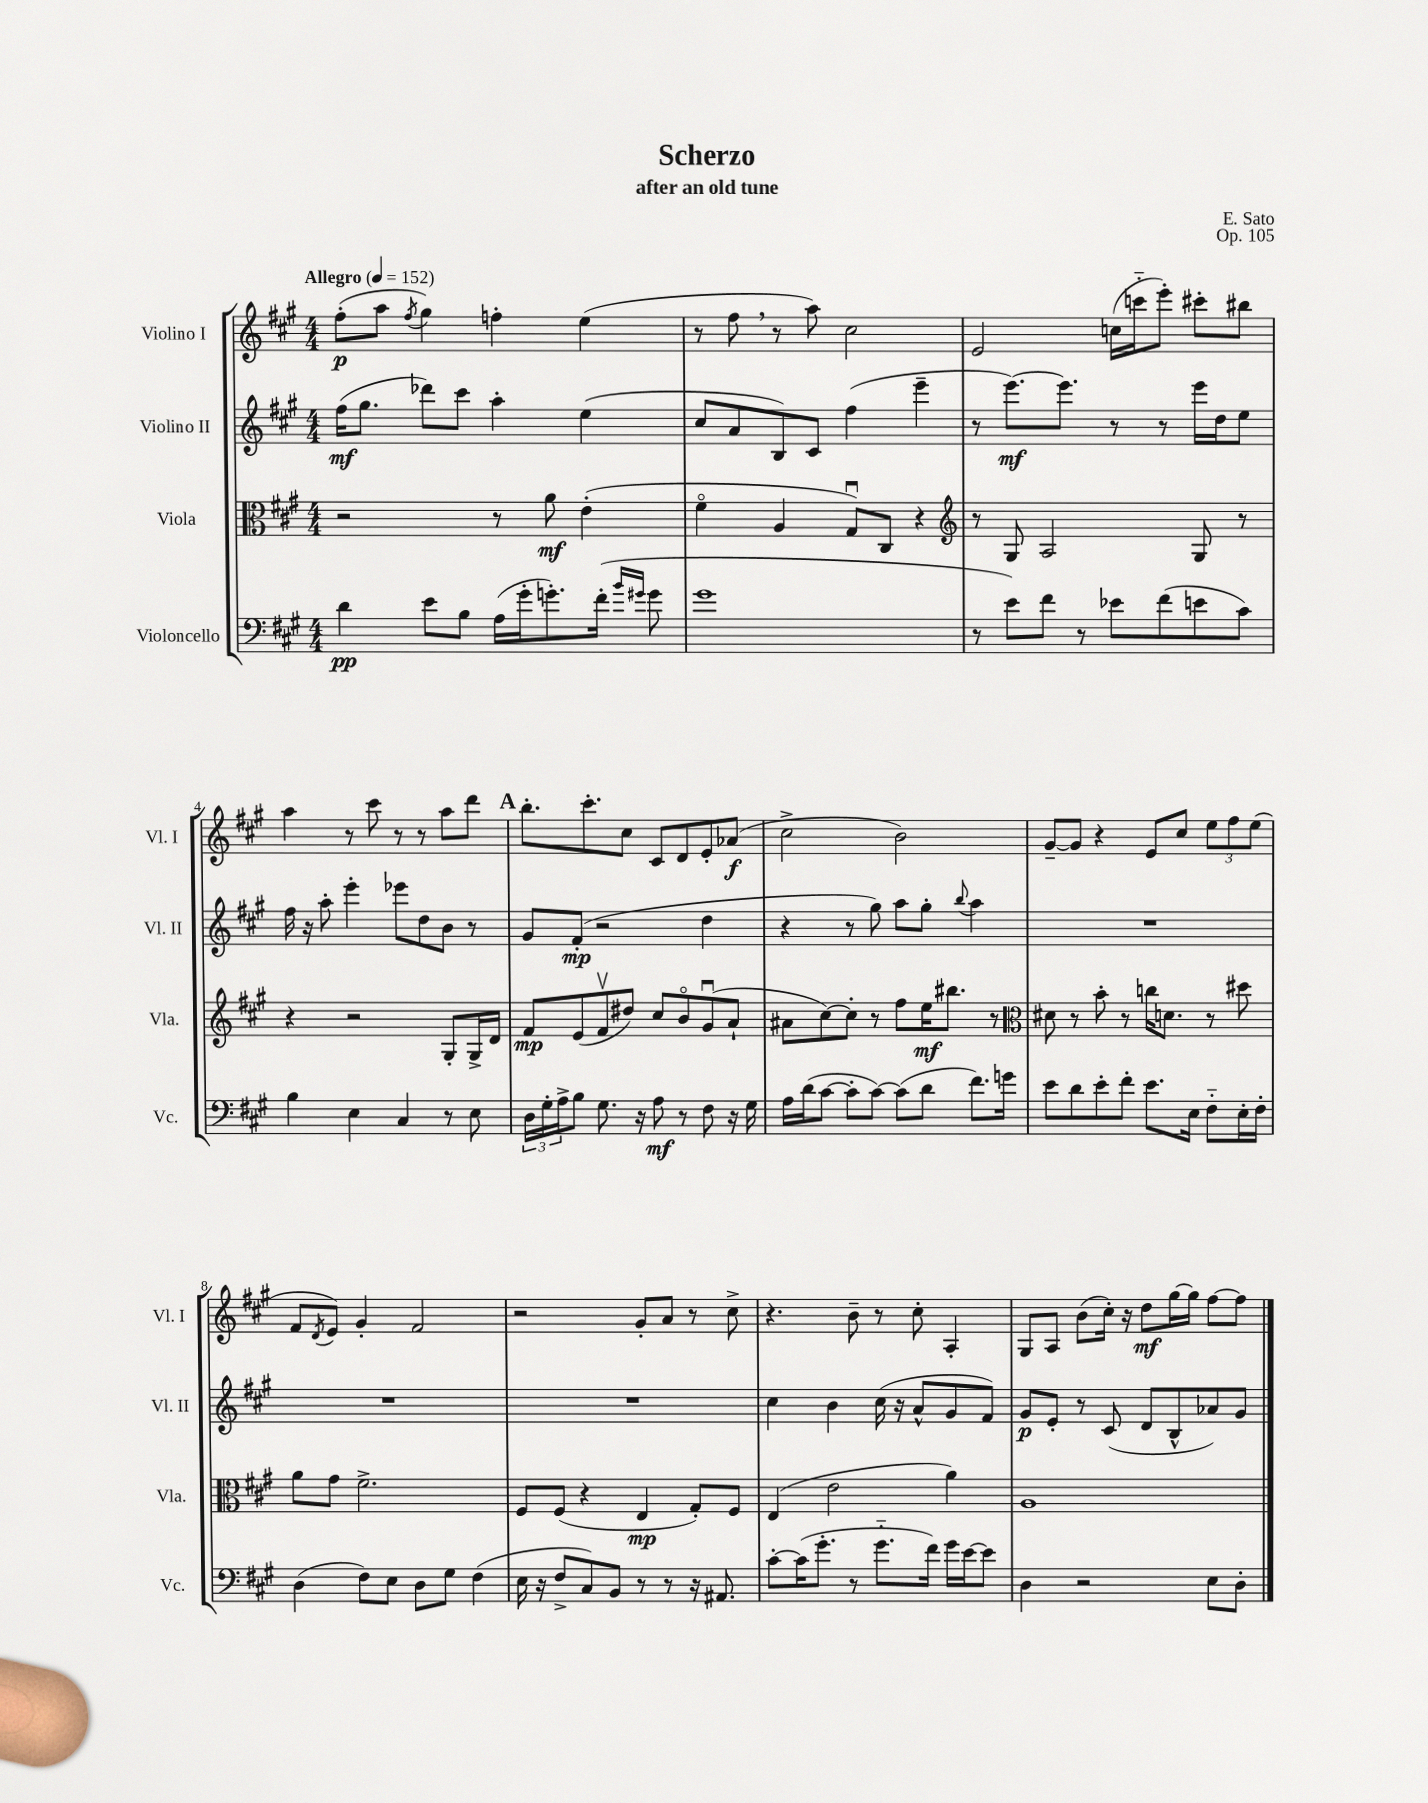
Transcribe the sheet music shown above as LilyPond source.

\header { title = "Scherzo" composer = "E. Sato" subtitle = "after an old tune" opus = "Op. 105" }
<<
\new StaffGroup <<
\new Staff = "s0" \with { instrumentName = "Violino I" shortInstrumentName = "Vl. I" } {
    \clef treble \key a \major \numericTimeSignature \time 4/4 \tempo "Allegro" 4 = 152
    fis''8-.\p( a''8 \acciaccatura { fis''8 } gis''4) f''4-. e''4( |
    r8 fis''8 \breathe r8 a''8) cis''2 |
    e'2 c''16( c'''16-_ e'''8-.) cis'''8-. bis''8 |
    a''4 r8 cis'''8 r8 r8 a''8 d'''8 |
    \mark \markup { \bold "A" } b''8.-. cis'''8.-. cis''8 cis'8 d'8 e'8-. aes'8\f( |
    cis''2-> b'2) |
    gis'8~-- gis'8 r4 e'8 cis''8 \tuplet 3/2 { e''8 fis''8 e''8( } |
    fis'8 \acciaccatura { d'8 } e'8) gis'4-. fis'2 |
    r2 gis'8-. a'8 r8 cis''8-> |
    r4. b'8-- r8 cis''8-. a4-. |
    gis8 a8 b'8( cis''16-.) r16 d''8\mf gis''16~ gis''16 fis''8~ fis''8 \bar "|." |
}
\new Staff = "s1" \with { instrumentName = "Violino II" shortInstrumentName = "Vl. II" } {
    \clef treble \key a \major \numericTimeSignature \time 4/4
    fis''16\mf( gis''8. des'''8) cis'''8 a''4-. e''4( |
    cis''8 a'8 b8) cis'8 fis''4( e'''4-- |
    r8 e'''8.~\mf) e'''8. r8 r8 e'''16 d''16 e''8 |
    fis''16 r16 a''8-. e'''4-. ees'''8 d''8 b'8 r8 |
    \mark \markup { \bold "A" } gis'8 fis'8-.\mp( r2 d''4 |
    r4 r8 gis''8) a''8 gis''8-. \appoggiatura { b''8 } a''4 |
    R1 |
    R1 |
    R1 |
    cis''4 b'4 cis''16( r16 a'8-^ gis'8 fis'8) |
    gis'8\p e'8-. r8 cis'8( d'8 b8-^ aes'8) gis'8 \bar "|." |
}
\new Staff = "s2" \with { instrumentName = "Viola" shortInstrumentName = "Vla." } {
    \clef alto \key a \major \numericTimeSignature \time 4/4
    r2 r8 a'8\mf e'4-.( |
    fis'4\flageolet a4 gis8\downbow) cis8 r4 |
    \clef treble r8 gis8 a2 gis8 r8 |
    r4 r2 gis8-. gis16-> d'16 |
    \mark \markup { \bold "A" } fis'8\mp e'8( fis'8\upbow dis''8) cis''8 b'8\flageolet gis'8\downbow( a'8-! |
    ais'8 cis''8~) cis''8-. r8 fis''8 e''16\mf bis''8. r8 |
    \clef alto dis'8 r8 b'8-. r8 c''16 d'8. r8 dis''8 |
    a'8 gis'8 fis'2.-> |
    fis8 fis8( r4 e4\mp gis8-.) fis8 |
    e4( e'2 a'4) |
    a1 \bar "|." |
}
\new Staff = "s3" \with { instrumentName = "Violoncello" shortInstrumentName = "Vc." } {
    \clef bass \key a \major \numericTimeSignature \time 4/4
    d'4\pp e'8 b8 a16( gis'16-. g'8.-.) fis'16-.( \grace { b'16 gis'16 } gis'8 |
    gis'1 |
    r8 e'8) fis'8 r8 ees'8 fis'8( e'8 cis'8) |
    b4 e4 cis4 r8 e8 |
    \mark \markup { \bold "A" } \tuplet 3/2 { d16 gis16-. a16-> } b8 gis8. r16 a8\mf r8 fis8 r16 gis16 |
    a16 d'16( cis'8~ cis'8-. cis'8~) cis'8( d'8 fis'8.) g'16 |
    e'8 d'8 e'8-. fis'8-. e'8. e16 fis8-_ e16-. fis16-. |
    d4( fis8) e8 d8 gis8 fis4( |
    e16 r16 fis8-> cis8) b,8 r8 r8 r16 ais,8. |
    cis'8~-. cis'16( gis'8.-. r8 gis'8.-_ fis'16) gis'16 e'16~ e'8 |
    d4 r2 e8 d8-. \bar "|." |
}
>>
>>
